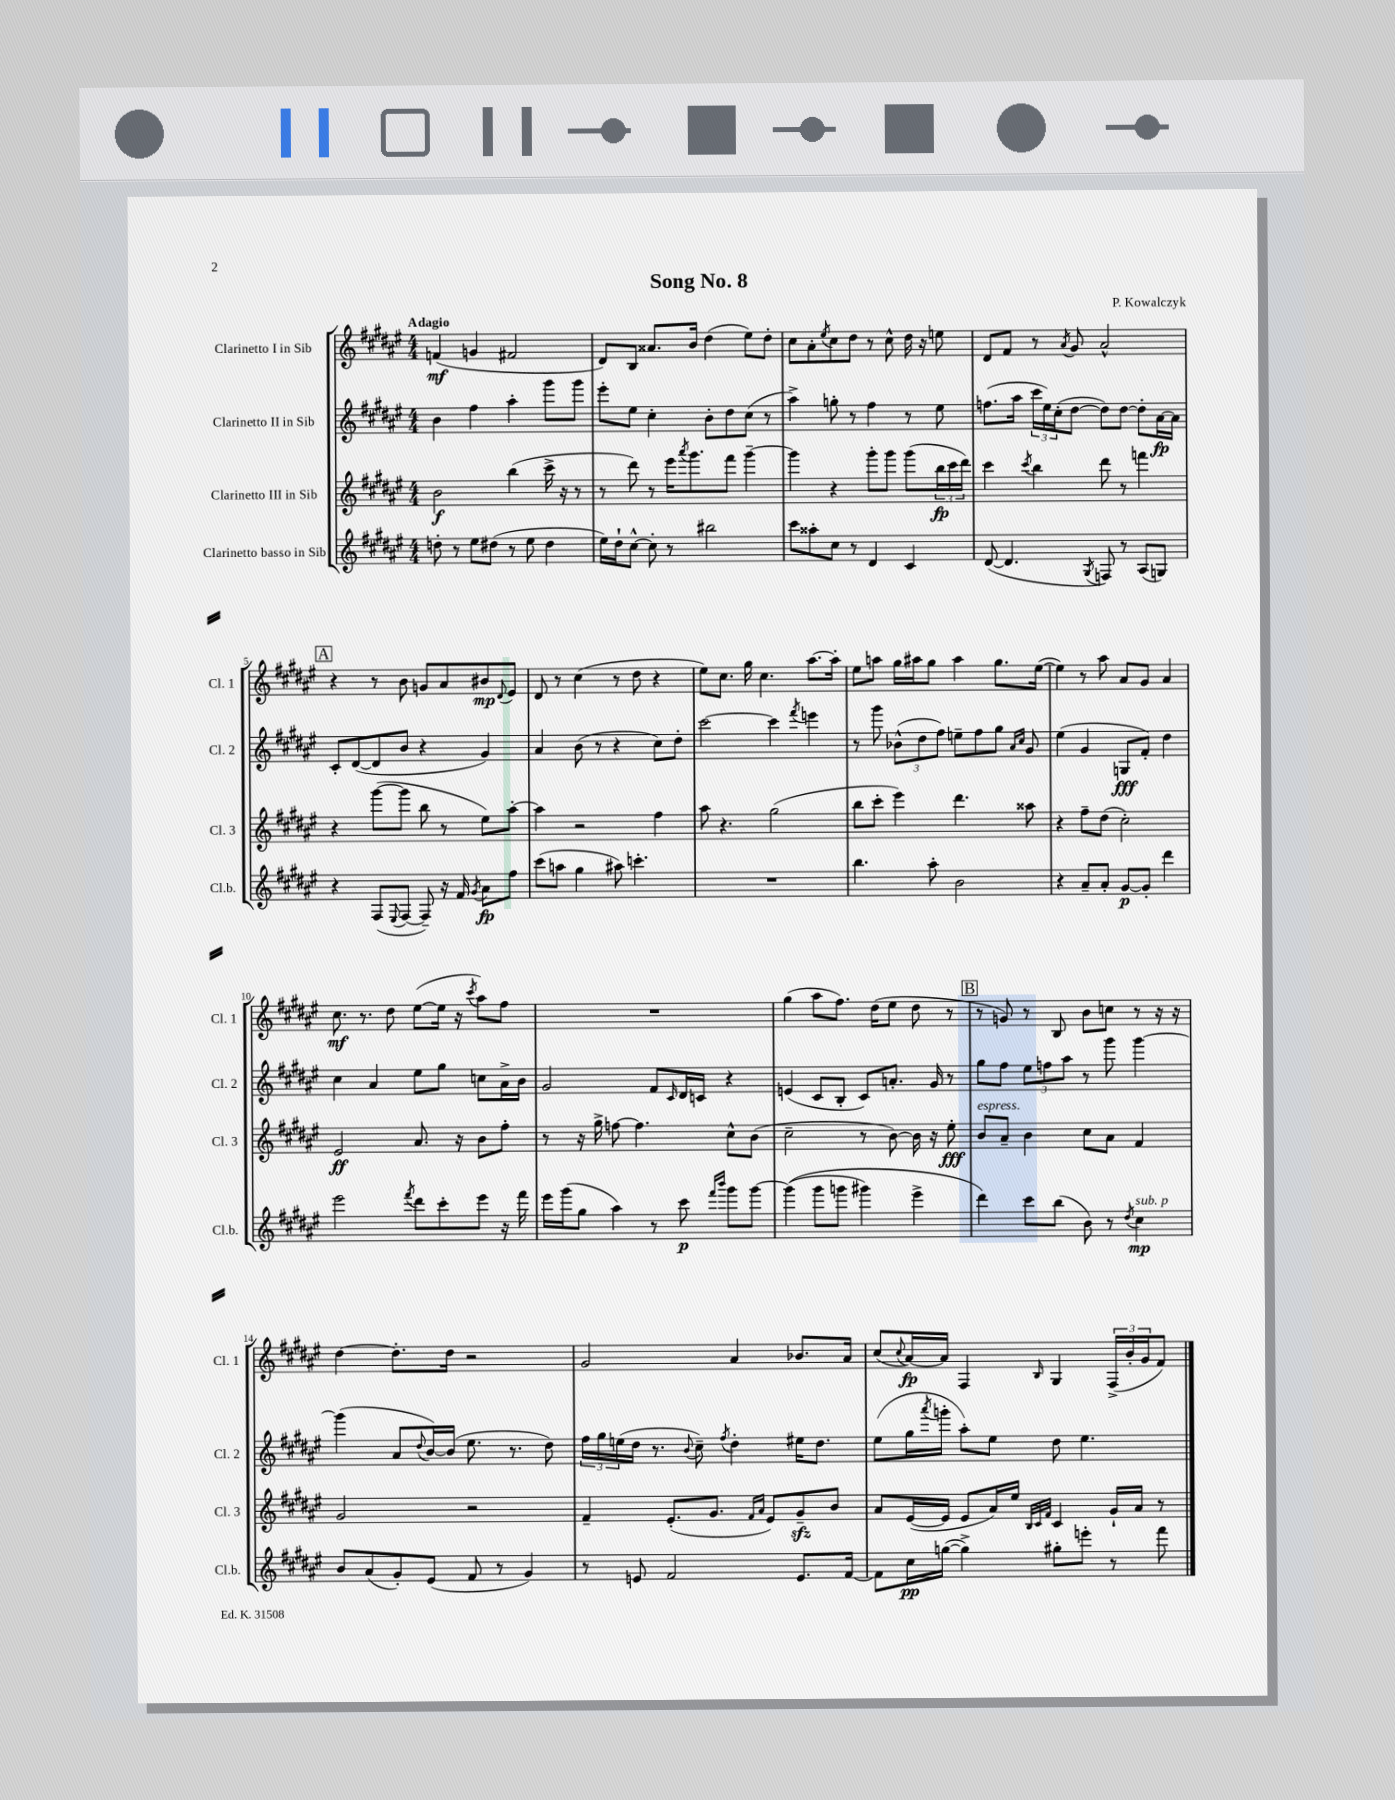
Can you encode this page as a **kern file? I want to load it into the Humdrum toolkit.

**kern	**kern	**kern	**kern
*staff4	*staff3	*staff2	*staff1
*clefG2	*clefG2	*clefG2	*clefG2
*k[f#c#g#d#a#e#]	*k[f#c#g#d#a#e#]	*k[f#c#g#d#a#e#]	*k[f#c#g#d#a#e#]
*M4/4	*M4/4	*M4/4	*M4/4
8dd'	2b	4b	(4f
8r	.	.	.
8ee#	.	4ff#	4g
(8dd#	.	.	.
8r	(4bb	4aa#'	2f#
8ee#	.	.	.
4dd#	16ccc#^	8ggg#	.
.	16r	.	.
.	8r	8ggg#	.
=	=	=	=
16ee#)	8r	8eee#'	8d#)
16dd#`	.	.	.
[8cc#^^	8ddd#)	8ee#	8B
8cc#']	8r	4cc#'	8.a##
8r	16eee#	.	.
.	8qaaa#	.	.
.	8.ggg#	.	16b
2bb#	.	8b'	(4dd#
.	8fff#	8dd#	.
.	[4ggg#~	(8cc#	8ee#)
.	.	8r	8dd#'
=	=	=	=
8ccc#	4ggg#]	4aa#^)	8cc#
8aa##'	.	.	8a#'
.	.	.	8qee#
8cc#	4r	8gg'	8cc#
8r	.	8r	8dd#
4d#	8ggg#'	4ff#	8r
.	8ggg#	.	8cc#^^
4c#	(8ggg#	8r	16dd#
.	.	.	16r
.	24bb	8ee#	8ee
.	24ccc#	.	.
.	24ddd#)	.	.
=	=	=	=
([8d#	4ccc#	(8.ff	8d#
4.d#]	.	.	8f#
.	.	16aa#	.
.	8qccc#	.	.
.	4bb	24ccc#	8r
.	.	24ee#)	.
.	.	(24cc#'	.
.	.	.	8qa#
.	.	[8dd#	8g#
8qG#	.	.	.
8F)	8ddd#	8dd#])	2a#^^
8r	8r	[8dd#	.
(8A#	4fff	8dd#']	.
8G)	.	[16a#	.
.	.	16a#]	.
=	=	=	=
4r	4r	8c#'	4r
.	.	([8d#	.
(8F#	([8ggg#	8d#]	8r
8qqE#	.	.	.
[8F#	8ggg#]	8b	8b
8F#~])	8bb	4r	8g
16r	8r	.	8a#
16f#	.	.	.
8qg#	.	.	.
8a#	8ee#)	4g#)	8b#
.	.	.	8qqd#
8ff#	[8aa#'	.	8e#
=	=	=	=
(8ccc#	4aa#]	4a#	8d#
8aa	.	.	8r
4gg#	2r	(8b	(4cc#
.	.	8r	.
8aa#)	.	4r	8r
4.ccc'	.	.	8dd#
.	4ff#	8cc#)	4r
.	.	8dd#'	.
=	=	=	=
1r	8aa#	[2ccc#	8ee#)
.	4.r	.	8.cc#
.	.	.	16gg#
.	.	.	4.cc#
.	(2gg#	4ccc#]	.
.	.	8qfff#	.
.	.	4eee	[8.aa#
.	.	.	16aa#']
=	=	=	=
4.bb	8bb	8r	8ee#
.	8ccc#'	8ggg#	8aa
.	4eee#)	(12b-^^	16gg#
.	.	.	16aa#
.	.	12dd#	.
8aa#'	.	.	8gg#
.	.	12ff#)	.
2b	4.ddd#	8ee~	4aa#
.	.	8ff#	.
.	.	8gg#	8.gg#
.	.	16qqa#	.
.	.	16qqcc#	.
.	8aa##	8g#	.
.	.	.	([16ee#
=	=	=	=
4r	4r	(4ee#	4ee#])
8a#~	8ff#~	4g#	8r
8a#'	(8dd#	.	8aa#
[8g#	2cc#')	8G	8a#
8g#']	.	8f#')	8g#
4ddd#	.	4dd#	4a#
=	=	=	=
2eee#	2e#	4cc#	8.cc#
.	.	.	8.r
.	.	4a#	.
.	.	.	8dd#
8qfff#	.	.	.
8ddd#	8.a#	8ee#	([8ee#
8ccc#'	.	8gg#	16ee#]
.	16r	.	16r
.	.	.	8qccc#
8eee#	8b	8cc	8aa#)
16r	8ff#'	16a#^	8ff#
16fff#	.	16b	.
=	=	=	=
16eee#	8r	2g#	1r
(16ggg#	.	.	.
8gg#	16r	.	.
.	16gg#^	.	.
4aa#)	[8ff	.	.
.	4.ff]	.	.
8r	.	8f#	.
.	.	16qqc#	.
8ccc#	.	16d#	.
.	.	16c	.
16qqfff#	.	.	.
16qqbbb	.	.	.
8ggg#	8cc#^^	4r	.
[8ggg#	(8b	.	.
=	=	=	=
&((4ggg#]	2cc#~	(4e	(4gg#
8ggg#	.	8c#	8aa#
8ggg	.	8B'	8.ff#)
4ggg#)	8r	8c#)	.
.	.	.	(16dd#
.	[8b)	8.a'	8ee#
4eee#^	16b]	.	8dd#
.	16r	16g#	.
.	8ee#'	8r	8r
=	=	=	=
4ddd#&)	8b	8gg#	8r
.	8a#~	8ff#	8g)
8ccc#	4b	12ee#	8r
.	.	12ff	.
(8bb	.	.	8B
.	.	12aa#	.
8b)	8cc#	8r	8b
8r	8a#	8ggg#	8cc
8qdd#	.	.	.
4cc#	4f#	[4ggg#	8r
.	.	.	16r
.	.	.	16r
=	=	=	=
8b	2g#	(4ggg#]	[4dd#
(8a#	.	.	.
8g#')	.	8a#	8.dd#']
.	.	8qqdd#	.
(8e#	.	[16b)	.
.	.	(16b]	16dd#
8f#	2r	8.ee#	2r
8r	.	.	.
.	.	8.r	.
4g#)	.	.	.
.	.	8dd#)	.
=	=	=	=
8r	4f#~	24ff#	2g#
.	.	24gg#	.
.	.	(24ee	.
8e	.	16dd#	.
.	.	8.r	.
2f#	(8.e#'	.	.
.	.	8qqb	.
.	.	8cc#~)	.
.	8.g#	.	.
.	.	8qff#	.
.	.	4dd#'	4a#
.	16qqf#	.	.
.	16qqa#	.	.
.	8e#)	.	.
8.e	8g#~	16ee#	8.b-
.	.	8.dd#	.
.	8b	.	.
[16f#	.	.	16a#
=	=	=	=
8f#]	8a#	(8ee#	(8cc#
.	.	.	8qqcc#
16cc#	([16e#	16gg#	[16a#)
.	.	8qaaa#	.
([16gg	16e#]	16ggg'	16a#]
4gg^])	8e#	8aa#')	4F#
.	16a#)	8ee#	.
.	16ee#	.	.
.	32qqB	.	.
.	32qqc#	.	.
.	32qqf#	.	16qqB
8gg#'	4c#	8dd#	4G#
8eee'	.	4.ee#	.
8r	16g#`	.	(24F#^
.	.	.	24b'
.	16a#	.	.
.	.	.	24g#
8fff#	8r	.	8f#)
==	==	==	==
*-	*-	*-	*-
